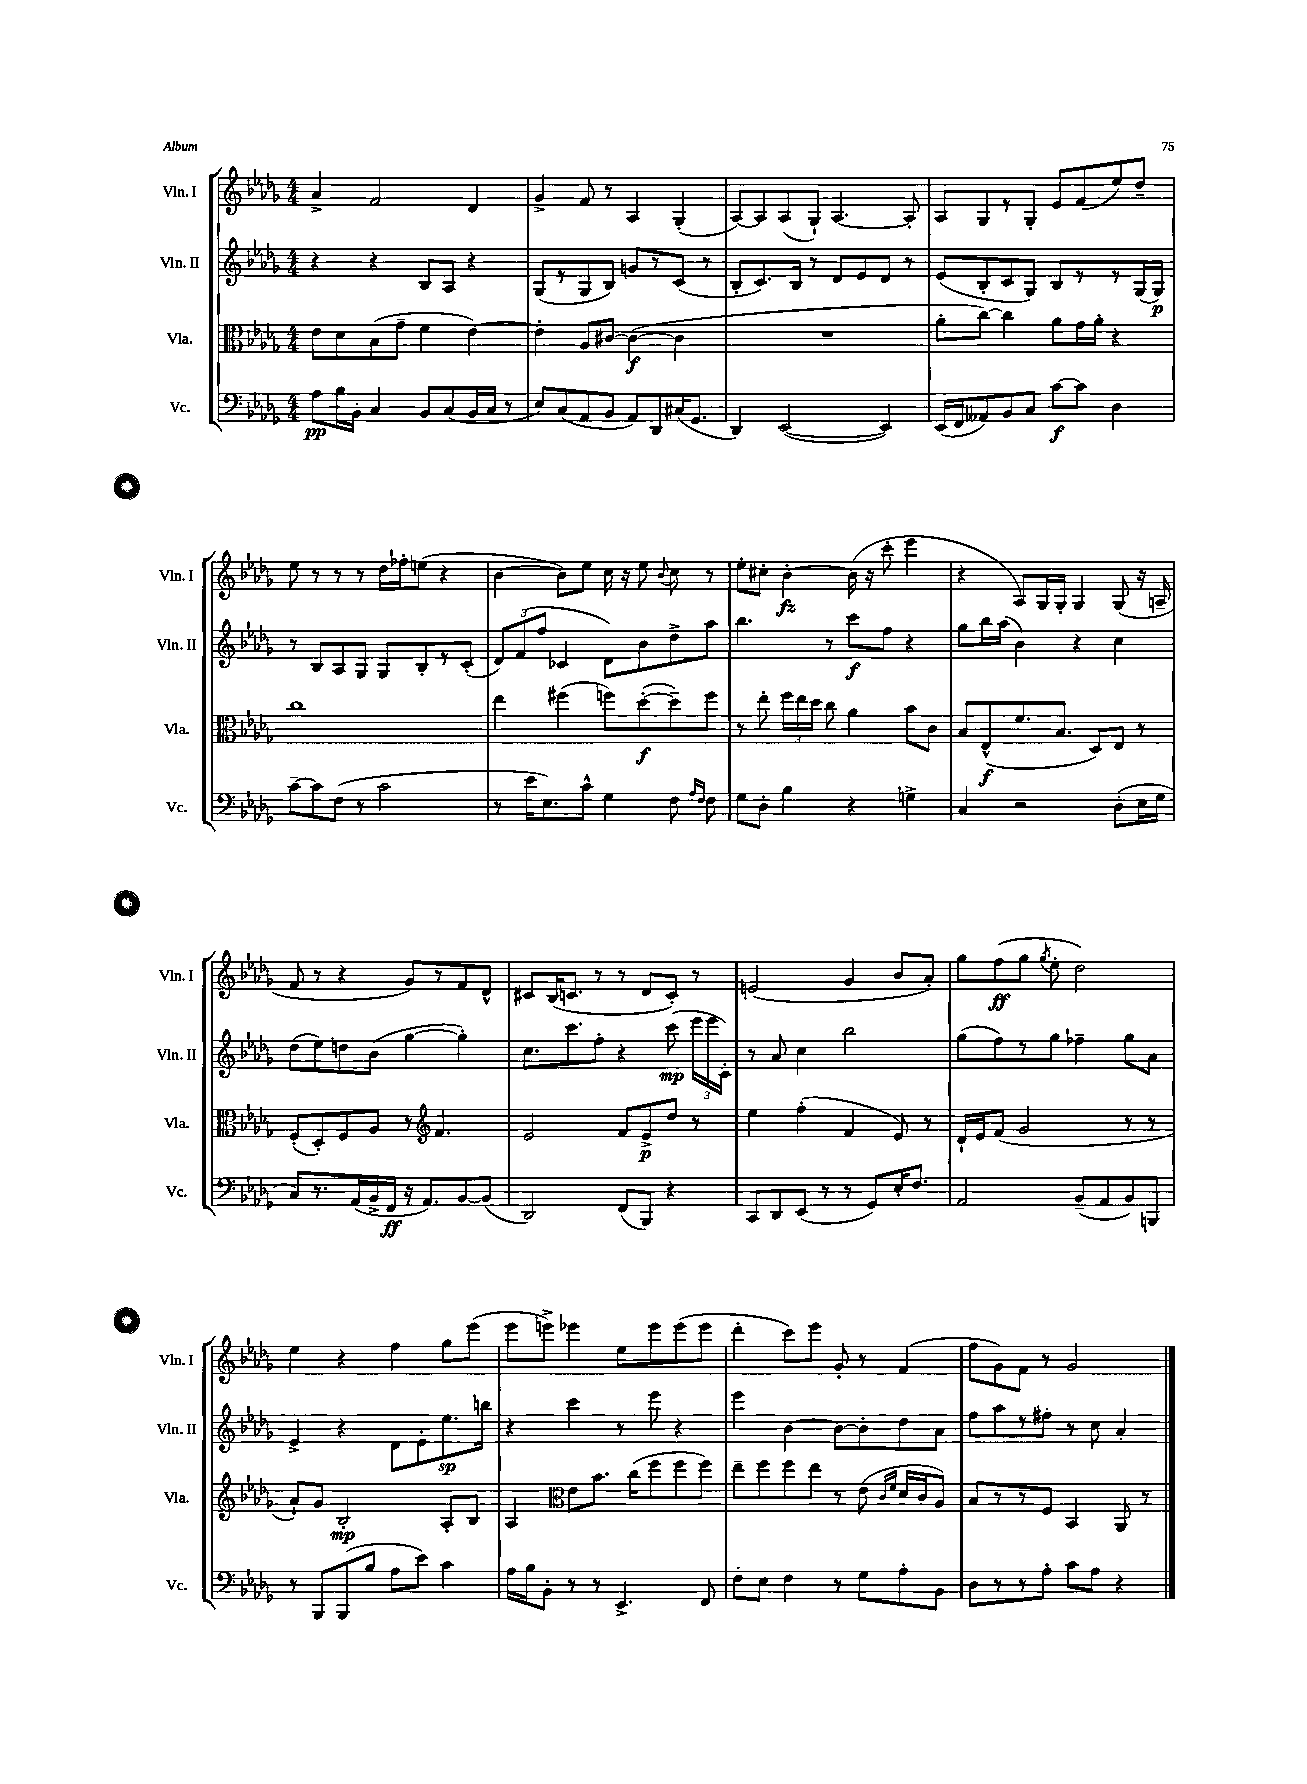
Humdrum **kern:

**kern	**kern	**kern	**kern
*staff4	*staff3	*staff2	*staff1
*clefF4	*clefC3	*clefG2	*clefG2
*k[b-e-a-d-g-]	*k[b-e-a-d-g-]	*k[b-e-a-d-g-]	*k[b-e-a-d-g-]
*M4/4	*M4/4	*M4/4	*M4/4
8A-\L	8e-\L	4r	4a-^/
16B-\L	8d-\	.	.
16BB-'\JJ	.	.	.
4C/	(8B-\	4r	2f/
.	8g-~\J	.	.
8BB-/L	4f\	8B-/L	.
(8C/	.	8A-/J	.
16BB-/L	[4e-\)	4r	4d-/
16C/JJ	.	.	.
8r	.	.	.
=	=	=	=
8E-/L)	4e-'\]	(8G-/L	4g-^/
(8C/	.	8r	.
8AA-/	8A-/L	8G-/	8f/
8BB-/J	[8c#/J	8B-/J)	8r
8AA-/L)	(4c#\_	8g/L	4A-/
8DD-/	.	8r	.
(16C#/K	4c#\]	(8c/J	(4G-'/
8.GG-/J	.	.	.
.	.	8r	.
=	=	=	=
4DD-/)	1r	8B-'/L	[8A-/L)
.	.	8.c/)	8A-/]
([2EE-/	.	.	(8A-/
.	.	16B-/Jk	.
.	.	8r	8G-`/J)
.	.	8d-/L	[4.A-/
.	.	8e-/	.
4EE-/])	.	8d-/J	.
.	.	8r	8A-'/]
=	=	=	=
(16EE-/LL	8a-'\L	(8e-/L	8A-/L
16FF/J	.	.	.
8AA--/)	[8cc\J)	8B-'/	8G-/
8BB-/	4cc\]	8c/	8r
8C/J	.	8G-/J)	8G-'/J
[8c\L	8a-\L	8B-/L	8e-/L
8c\]J	16g-\L	8r	(8f/
.	16a-'\JJ	.	.
4D-\	4r	8r	8ee-/)
.	.	(16G-/L	8dd-~/J
.	.	16G-/JJ)	.
=	=	=	=
[8c~\L	1cc	8r	8ee-\
8c\]	.	8B-/L	8r
(8F\J	.	8A-/	8r
8r	.	8G-/J	8r
2c\	.	8G-/L	16dd-\LL
.	.	.	16ff-'\J
.	.	8B-'/	(8ee\J
.	.	8r	4r
.	.	(8c'/J	.
=	=	=	=
8r	4ee-\	12d-/L)	[4b-\
.	.	(12f/	.
16e-\LK	.	.	.
.	.	12ff/J	.
8.E-\)	.	.	.
.	(4ff#\	4c-/	8b-\]L)
8c^^\J	.	.	8ee-\J
4G-\	8ff\L)	8d-\L)	16cc\
.	.	.	16r
.	([8dd-'\	8b-\	8ee-\
.	.	.	8qqb-/
8F\	8dd-~\])	8dd-^\	8cc\
16qqA-/LL	.	.	.
16qqF/JJ	.	.	.
8F\	8ff\J	8aa-\J	8r
=	=	=	=
8G-\L	8r	4.bb-\	8ee-'\L
8D-'\J	8ee-'\	.	8cc#'\J
4B-\	24ff\LL	.	[4b-'\
.	24ee-\	.	.
.	24dd-\JJ	.	.
.	8cc\	8r	.
4r	4a-\	8ccc\L	(16b-\]
.	.	.	16r
.	.	8ff\J	8ccc'\
4G^\	8b-\L	4r	4eee-\
.	8c\J	.	.
=	=	=	=
4C/	8B-/L	8gg-\L	4r
.	(8E-^^/	16bb-\L	.
.	.	(16aa-\JJ	.
2r	8.f/	4b-\)	8A-/L)
.	.	.	16G-/L
.	8.B-/J	.	16G-'/JJ
.	.	4r	4G-/
.	8D-/L)	.	.
(8D-'\L	8E-/J	4cc\	(8G-/
16E-\L	8r	.	16r
16G-\JJ	.	.	16A~/
=	=	=	=
8C/L)	(8F'/L	(8dd-\L	8f/
8.r	8D-'/)	8ee-\)	8r
.	8F/	8dd\	4r
(16AA-/L	.	.	.
16BB-^/	8A-/J	(8b-\J	.
16FF/JJ	.	.	.
16r	8r	[4gg-\	8g-/L)
8.AA-/L)	.	.	.
*	*clefG2	*	*
.	4.f/	.	8r
[8BB-/	.	4gg-'\])	8f/
(8BB-/]J	.	.	8d-^^/J
=	=	=	=
2DD-/)	2e-/	8.cc\L	8c#/L
.	.	.	(16B-/K
.	.	8.ccc\	8.c/J
.	.	8ff'\J	8r
(8FF/L	8f/L	4r	8r
8BBB-/J)	8e-^/	.	8d-/L
4r	8dd-/J	(8ccc\	8c'/J)
.	8r	24eee-\LL	8r
.	.	24eee-\	.
.	.	24c'\JJ)	.
=	=	=	=
8CC/L	4ee-\	8r	(2e/
8DD-/	.	8a-/	.
(8EE-/J	(4ff'\	4cc\	.
8r	.	.	.
8r	4f/	2bb-\	4g-/
8GG-/L)	.	.	.
16E-'/K	8e-/)	.	8b-/L
8.F/J	.	.	.
.	8r	.	8a-'/J)
=	=	=	=
2AA-/	16d-`/LL	(8gg-\L	8gg-\L
.	16e-/J	.	.
.	(8f/J	8ff\)	(8ff\
.	2g-/	8r	8gg-\J
.	.	.	8qgg-/
.	.	8gg-\J	8ee-'\
(8BB-~/L	.	4ff-~\	2dd-\)
8AA-/	.	.	.
8BB-/)	8r	8gg-\L	.
8BBB/J	8r	8a-\J	.
=	=	=	=
8r	8a-`/L)	4e-^/	4ee-\
8BBB-/L	8g-/J	.	.
(8BBB-/	2B-'/	4r	4r
8B-/J	.	.	.
8A-\L	.	8d-\L	4ff\
8e-\J)	.	8e-'\	.
4c\	8A-'/L	8.ee-\	8gg-\L
.	8B-/J	.	(8eee-\J
.	.	16bb\Jk	.
=	=	=	=
16A-\LL	4A-/	4r	8eee-\L
16B-\J	.	.	.
8BB-'\J	.	.	8eee^\J)
*	*clefC3	*	*
8r	8e-\L	4ccc\	4eee-\
8r	8.b-\J	.	.
4.EE-^/	.	8r	8ee-\L
.	(16cc\LK	.	.
.	8ff\	8eee-\	8eee-\
.	8ff\	4r	(8eee-\
8FF/	8ff\J)	.	8eee-\J
=	=	=	=
8F'\L	8ee-~\L	4eee-\	4ddd-'\
8E-\J	8ff\	.	.
4F\	8ff\	[4b-\	8ccc\L)
.	8ee-\J	.	8eee-\J
8r	8r	8b-\_L	8g-'/
8G-\L	(8e-\	8b-'\]	8r
.	16qqc/LL	.	.
.	16qqf/JJ	.	.
8A-'\	16d-/LL	8dd-\	(4f/
.	16c/J	.	.
8BB-\J	8A-/J)	8a-\J	.
=	=	=	=
8D-\L	8B-/L	8ff\L	8ff\L
8r	8r	8aa-\	8g-\)
8r	8r	8r	8f\J
8A-'\J	8F/J	8ff#'\J	8r
8c\L	4BB-/	8r	2g-/
8A-\J	.	8cc\	.
4r	8AA-/	4a-'/	.
.	8r	.	.
==	==	==	==
*-	*-	*-	*-
